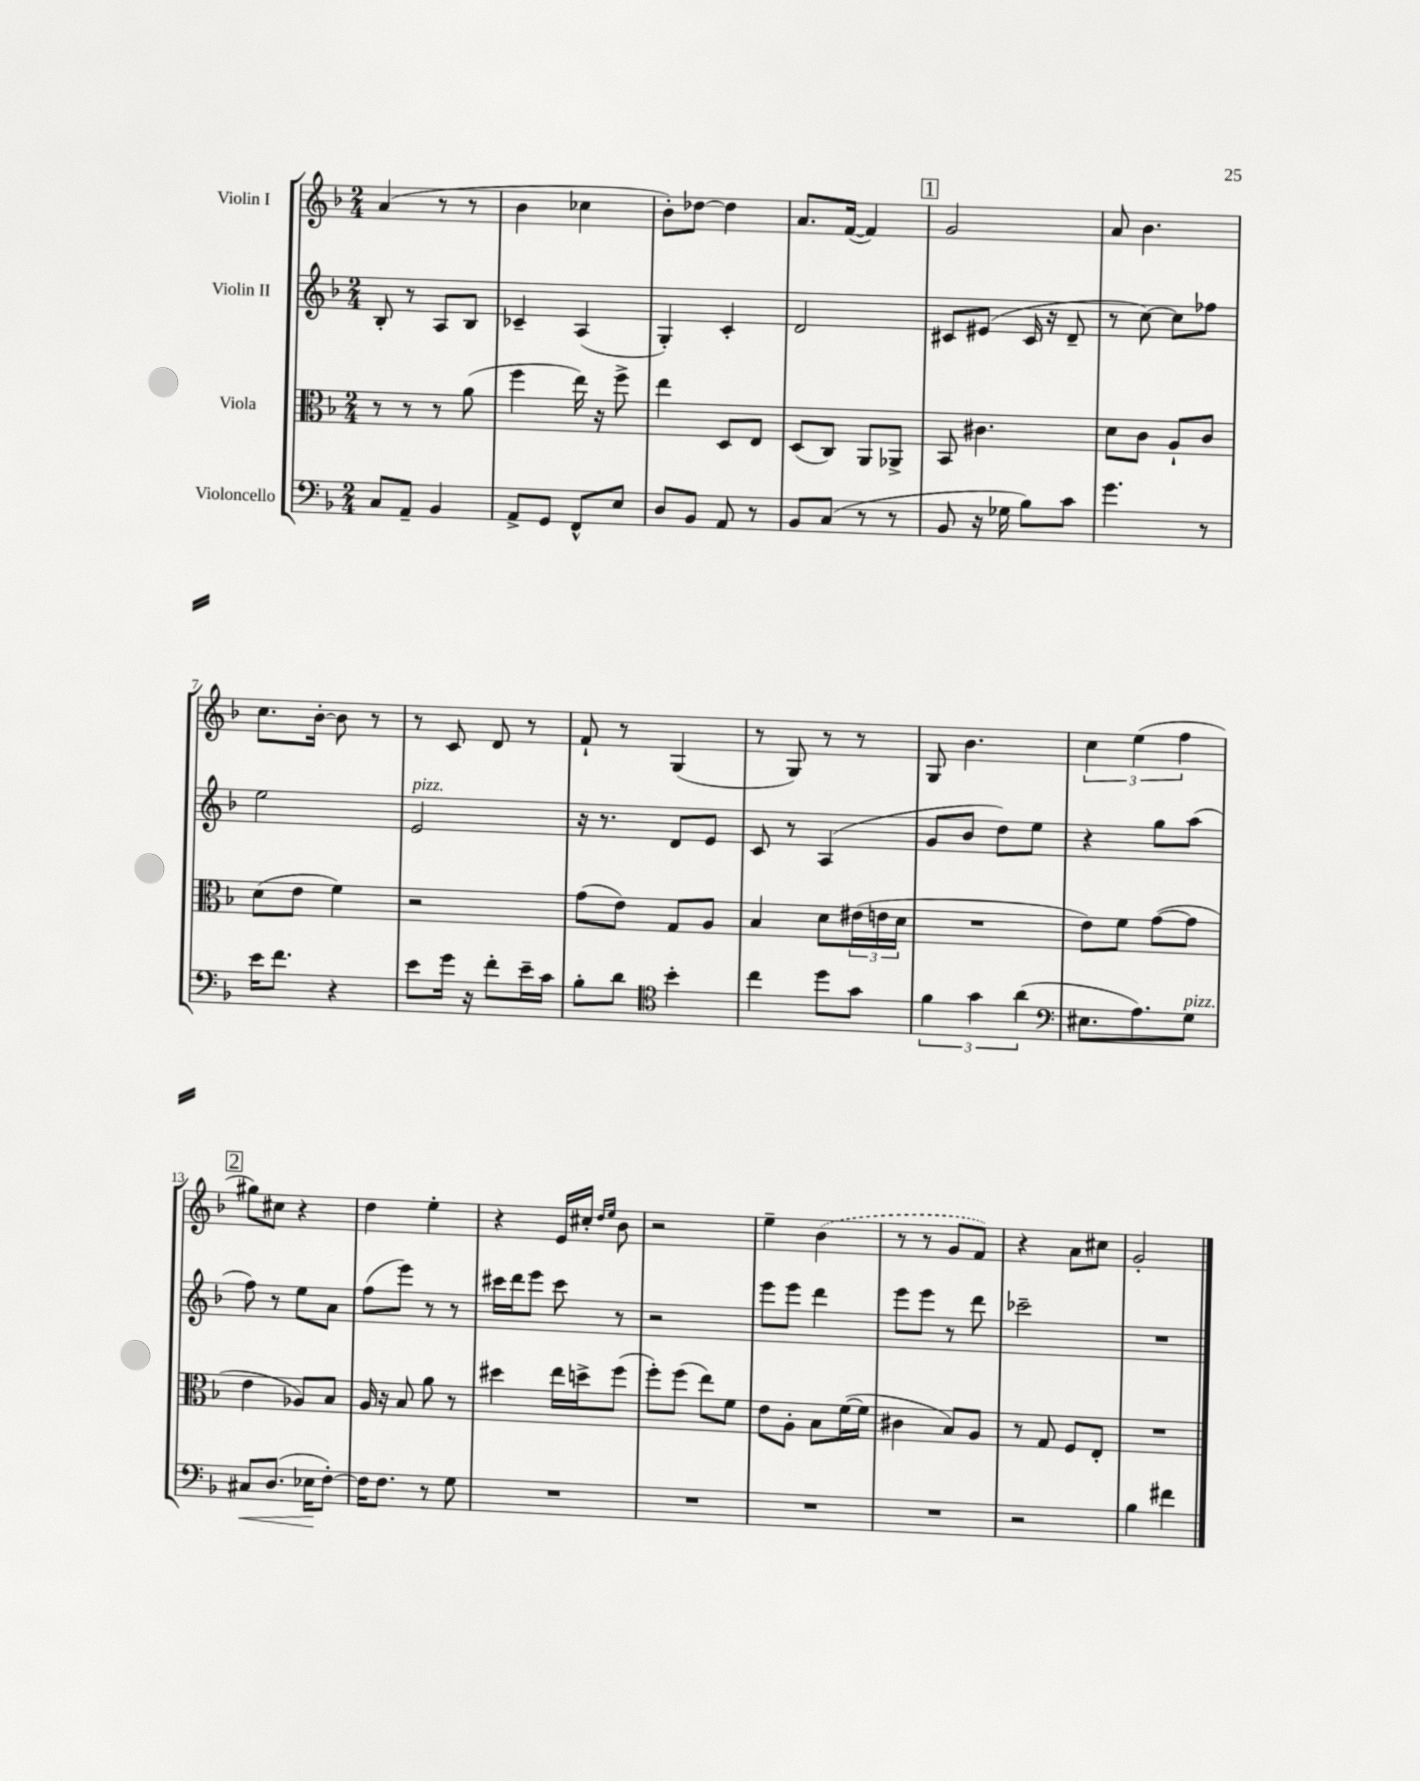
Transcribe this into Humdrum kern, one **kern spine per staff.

**kern	**kern	**kern	**kern
*staff4	*staff3	*staff2	*staff1
*clefF4	*clefC3	*clefG2	*clefG2
*k[b-]	*k[b-]	*k[b-]	*k[b-]
*M2/4	*M2/4	*M2/4	*M2/4
8C	8r	8B-'	(4a
8AA~	8r	8r	.
4BB-	8r	8A	8r
.	(8a	8B-	8r
=	=	=	=
8AA^	4ff	4c-~	4b-
8GG	.	.	.
8FF^^	16ee)	(4A	4cc-
.	16r	.	.
8E	8ff^	.	.
=	=	=	=
8D	4ee	4G')	8b-')
8BB-	.	.	[8dd-
8AA	8D	4c'	4dd-]
8r	8E	.	.
=	=	=	=
8BB-	(8D	2d	8.a
(8C	8C)	.	.
.	.	.	([16f
8r	8AA	.	4f])
8r	8AA-^	.	.
=	=	=	=
8BB-	8BB-	8c#	2g
16r	4.c#	(8e#	.
16G-	.	.	.
8B-)	.	16c#	.
.	.	16r	.
8c	.	8d~	.
=	=	=	=
4.g	8d	8r	8a
.	8c	[8cc)	4.b-
.	8A`	8cc]	.
8r	8c	8ff-	.
=	=	=	=
16e	(8d	2ee	8.cc
8.f	.	.	.
.	8e	.	.
.	.	.	[16b-'
4r	4f)	.	8b-]
.	.	.	8r
=	=	=	=
8e	2r	2e	8r
16g	.	.	8c
16r	.	.	.
8f'	.	.	8d
16e~	.	.	8r
16c	.	.	.
=	=	=	=
8B-'	(8g	16r	8f`
.	.	8.r	.
8d	8e)	.	8r
*clefC4	*	*	*
4b-'	8G	8d	(4G
.	8A	8e	.
=	=	=	=
4cc	4B-	8c	8r
.	.	8r	8G)
8dd	8d	(4A	8r
8g	(24e#	.	8r
.	24e	.	.
.	24d	.	.
=	=	=	=
6f	2r	8g	8G
.	.	8b-	4.b-
6g	.	.	.
.	.	8dd)	.
(6a	.	.	.
.	.	8ee	.
=	=	=	=
*clefF4	*	*	*
8.E#	8e)	4r	6cc
.	8f	.	.
.	.	.	(6ee
8.A)	.	.	.
.	([8g	8gg	.
.	.	.	6ff
8G	8g]	(8aa	.
=	=	=	=
8C#	4e	8ff)	8gg#)
(8.D	.	8r	8cc#
.	8A-)	8ee	4r
16E-	.	.	.
[8F')	8B-	8a	.
=	=	=	=
16F]	16A	(8ff	4dd
8.F	16r	.	.
.	8B-	8eee)	.
8r	8a	8r	4ee'
8G	8r	8r	.
=	=	=	=
2r	4dd#	16ccc#	4r
.	.	16ddd	.
.	.	8eee	.
.	16ee	8ccc#	16e
.	16dd^	.	16cc#'
.	.	.	16qqdd
.	.	.	16qqee
.	(8ff	8r	8b-
=	=	=	=
2r	8ff')	2r	2r
.	(8ff	.	.
.	8ee)	.	.
.	8f	.	.
=	=	=	=
2r	8e	8eee	4ee~
.	8A'	8eee	.
.	8B-	4ddd	(4b-
.	([16f	.	.
.	16f]	.	.
=	=	=	=
2r	4c#	8eee	8r
.	.	8eee	8r
.	8B-)	8r	8g
.	8A	8ddd	8f)
=	=	=	=
2r	8r	2ccc-~	4r
.	8G	.	.
.	8F	.	8a
.	8E'	.	8cc#
=	=	=	=
4B-	2r	2r	2g'
4f#	.	.	.
==	==	==	==
*-	*-	*-	*-
